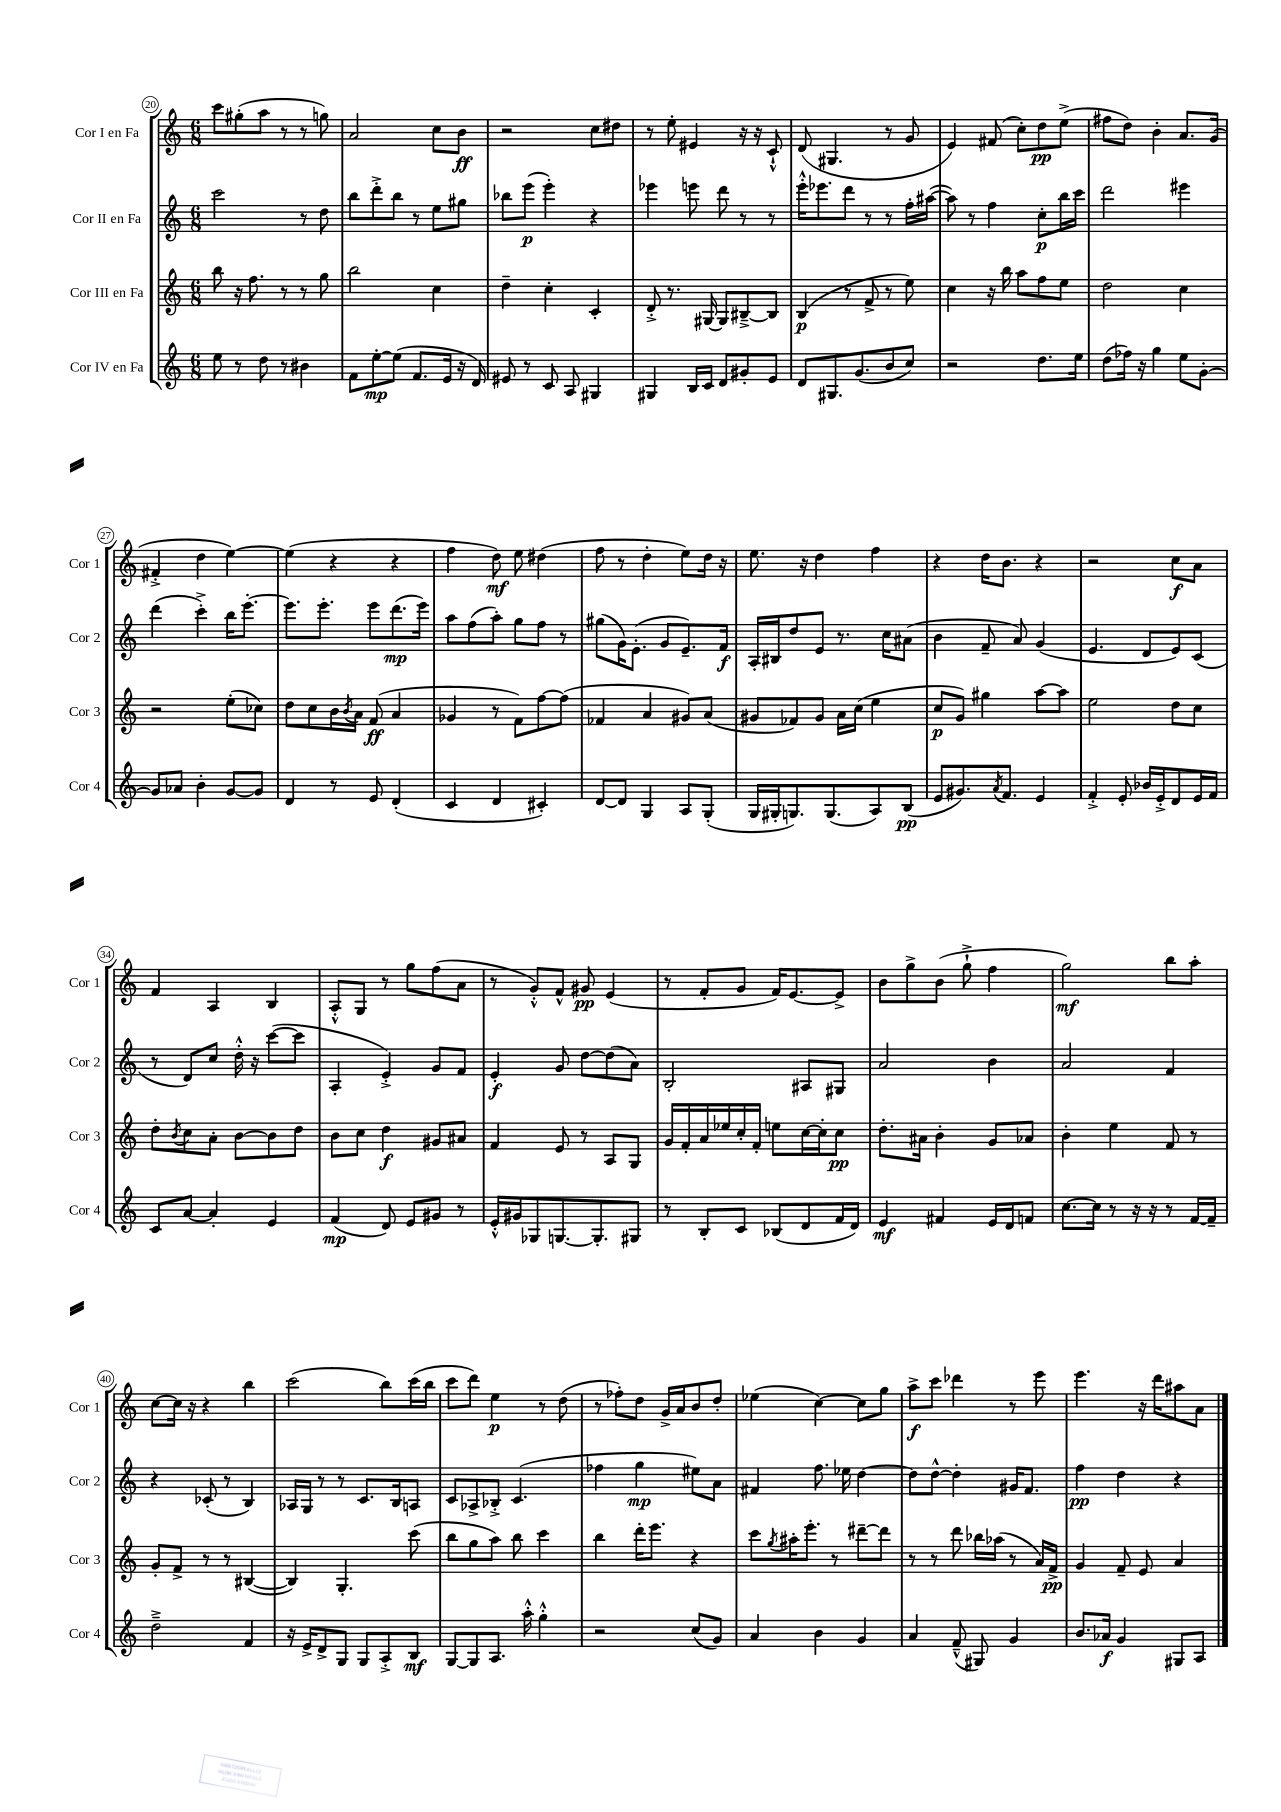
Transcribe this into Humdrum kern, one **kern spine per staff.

**kern	**dynam	**kern	**dynam	**kern	**dynam	**kern	**dynam
*part4	*part4	*part3	*part3	*part2	*part2	*part1	*part1
*staff4	*staff4	*staff3	*staff3	*staff2	*staff2	*staff1	*staff1
*I"Cor IV en Fa	*	*I"Cor III en Fa	*	*I"Cor II en Fa	*	*I"Cor I en Fa	*
*I'Cor 4	*	*I'Cor 3	*	*I'Cor 2	*	*I'Cor 1	*
*clefG2	*	*clefG2	*	*clefG2	*	*clefG2	*
*k[]	*	*k[]	*	*k[]	*	*k[]	*
*M6/8	*	*M6/8	*	*M6/8	*	*M6/8	*
=20	=20	=20	=20	=20	=20	=20	=20
8ee\	.	8bb\	.	2ccc\	.	8ccc\L	.
8r	.	16r	.	.	.	(8gg#X'\	.
.	.	8.ff\	.	.	.	.	.
8dd\	.	.	.	.	.	8aa\J	.
8r	.	8r	.	.	.	8r	.
4b#X\	.	8r	.	8r	.	8r	.
.	.	8gg\	.	8dd\	.	8ggn\)	.
=21	=21	=21	=21	=21	=21	=21	=21
8f\L	.	2bb\	.	8bb\L	.	2a/	.
[8ee'\	mp	.	.	8ddd'^\	.	.	.
(8ee\J]	.	.	.	8bb\J	.	.	.
8.f/L	.	.	.	8r	.	.	.
.	.	4cc\	.	8ee\L	.	8cc\L	.
16e/Jk	.	.	.	.	.	.	.
16r	.	.	.	8gg#X\J	.	8b\J	ff
16d/)	.	.	.	.	.	.	.
=22	=22	=22	=22	=22	=22	=22	=22
8e#X/	.	4dd~\	.	8bb-X\L	.	2r	.
8r	.	.	.	(8eee\J	p	.	.
8c/	.	4cc'\	.	4eee'\)	.	.	.
8A/	.	.	.	.	.	.	.
4G#X/	.	4c'/	.	4r	.	8cc\L	.
.	.	.	.	.	.	8dd#X\J	.
=23	=23	=23	=23	=23	=23	=23	=23
4G#X/	.	8d'^/	.	4eee-X\	.	8r	.
.	.	8.r	.	.	.	8ee'\	.
16B/LL	.	.	.	8eeen\	.	4e#X/	.
16c/JJ	.	[16G#X/	.	.	.	.	.
8d/L	.	8G#/L]	.	8ddd\	.	.	.
8g#X'/	.	[8B#X~^/	.	8r	.	16r	.
.	.	.	.	.	.	16r	.
8e/J	.	8B#/J]	.	8r	.	8c`^^/	.
=24	=24	=24	=24	=24	=24	=24	=24
8d/L	.	(4B/	p	16eee'^^\KL	.	(8d/	.
.	.	.	.	8.eee-X\	.	.	.
8.G#X/	.	.	.	.	.	4.G#X/	.
.	.	8r	.	8ddd\J	.	.	.
(8.g/	.	.	.	.	.	.	.
.	.	8f^/	.	8r	.	.	.
8b/	.	8r	.	8r	.	8r	.
8cc/J)	.	8ee\)	.	16ff'\LL	.	8g/	.
.	.	.	.	([16aa#X\JJ	.	.	.
=25	=25	=25	=25	=25	=25	=25	=25
2r	.	4cc\	.	8aa#\])	.	4e/)	.
.	.	.	.	8r	.	.	.
.	.	16r	.	4ff\	.	(8f#X/	.
.	.	16bb\	.	.	.	.	.
.	.	8aa\L	.	.	.	8cc'\L)	.
8.dd\L	.	8ff\	.	8cc'\L	p	8dd\	pp
.	.	8ee\J	.	16bb\L	.	(8ee^\J	.
16ee\Jk	.	.	.	16ccc\JJ	.	.	.
=26	=26	=26	=26	=26	=26	=26	=26
(8dd\L	.	2dd\	.	2ddd\	.	8ff#X\L	.
16ff-X\Jk)	.	.	.	.	.	8dd\J)	.
16r	.	.	.	.	.	.	.
4gg\	.	.	.	.	.	4b'\	.
8ee\L	.	4cc\	.	4eee#X\	.	8.a/L	.
[8g'\J	.	.	.	.	.	.	.
.	.	.	.	.	.	(16g/Jk	.
!!LO:LB:g=z
=27	=27	=27	=27	=27	=27	=27	=27
8g/L]	.	2r	.	(4ddd\	.	4f#X'^/	.
8a-X/J	.	.	.	.	.	.	.
4b'\	.	.	.	4ccc'^\)	.	4dd\	.
[8g/L	.	(8ee'\L	.	16bb\KL	.	[4ee\)	.
.	.	.	.	[8.eee'\J	.	.	.
8g/J]	.	8cc-X\J)	.	.	.	.	.
=28	=28	=28	=28	=28	=28	=28	=28
4d/	.	8dd\L	.	8.eee\L]	.	(4ee\]	.
.	.	8cc\	.	.	.	.	.
.	.	.	.	8.eee'\J	.	.	.
8r	.	16b\L	.	.	.	4r	.
.	.	8qb/	.	.	.	.	.
.	.	16a\JJ	.	.	.	.	.
8e/	.	(8f/	ff	8eee\L	.	.	.
(4d'/	.	4a/	.	(8.ddd\	mp	4r	.
.	.	.	.	16eee\Jk)	.	.	.
=29	=29	=29	=29	=29	=29	=29	=29
4c/	.	4g-X/	.	8aa\L	.	4ff\	.
.	.	.	.	(8ff\	.	.	.
4d/	.	8r	.	8aa'\J)	.	8dd\)	mf
.	.	8f\L)	.	8gg\L	.	8ee\	.
4c#X'/)	.	[8ff\	.	8ff\J	.	(4dd#X\	.
.	.	(8ff\J]	.	8r	.	.	.
=30	=30	=30	=30	=30	=30	=30	=30
[8d/L	.	4f-X/	.	(8gg#X\L	.	8ff\	.
8d/J]	.	.	.	16g\K)	.	8r	.
.	.	.	.	(8.e'\J	.	.	.
4G/	.	4a/	.	.	.	4dd'\	.
.	.	.	.	8g/L	.	.	.
8A/L	.	8g#X/L)	.	8.e~/)	.	8ee\L)	.
(8G'/J	.	(8a/J	.	.	.	16dd\Jk	.
.	.	.	.	16f/Jk	f	16r	.
=31	=31	=31	=31	=31	=31	=31	=31
16G/LL	.	8g#X/L	.	16A'/LL	.	8.ee\	.
16G#X'/J	.	.	.	16B#X/J	.	.	.
8.Gn/)	.	8f-X/)	.	8dd/	.	.	.
.	.	.	.	.	.	16r	.
.	.	8g#/J	.	8e/J	.	4dd\	.
(8.G/	.	.	.	.	.	.	.
.	.	16a\LL	.	8.r	.	.	.
.	.	(16cc\JJ	.	.	.	.	.
8A/)	.	4ee\	.	.	.	4ff\	.
.	.	.	.	16cc\KL	.	.	.
(8B/J	pp	.	.	(8a#X\J	.	.	.
=32	=32	=32	=32	=32	=32	=32	=32
8e/L	.	8cc/L	p	4b\	.	4r	.
8.g#X/)	.	8g/J)	.	.	.	.	.
.	.	4gg#X\	.	8f~/	.	16dd\KL	.
8qa/	.	.	.	.	.	.	.
8.f/J	.	.	.	.	.	8.b\J	.
.	.	.	.	8a/)	.	.	.
4e/	.	[8aa\L	.	(4g/	.	4r	.
.	.	8aa\J]	.	.	.	.	.
=33	=33	=33	=33	=33	=33	=33	=33
4f'^/	.	2ee\	.	4.e/	.	2r	.
8e'/	.	.	.	.	.	.	.
16b-X/LL	.	.	.	8d/L	.	.	.
16e'^/J	.	.	.	.	.	.	.
8d/	.	8dd\L	.	8e/)	.	8cc\L	f
16e/L	.	8cc\J	.	(8c/J	.	8a\J	.
16f/JJ	.	.	.	.	.	.	.
!!LO:LB:g=z
=34	=34	=34	=34	=34	=34	=34	=34
8c/L	.	8dd'\L	.	8r	.	4f/	.
.	.	8qb/	.	.	.	.	.
[8a/J	.	8cc\	.	8d/L)	.	.	.
4a'/]	.	8a'\J	.	8cc/J	.	4A/	.
.	.	[8b\L	.	16dd'^^\	.	.	.
.	.	.	.	16r	.	.	.
4e/	.	8b\]	.	([8ccc\L	.	4B/	.
.	.	8dd\J	.	8ccc\J]	.	.	.
=35	=35	=35	=35	=35	=35	=35	=35
(4f/	mp	8b\L	.	4A'/	.	8A'^^/L	.
.	.	8cc\J	.	.	.	8G/J	.
8d/)	.	4dd\	f	4e'^/)	.	8r	.
8e/L	.	.	.	.	.	8gg\L	.
8g#X/J	.	8g#X/L	.	8g/L	.	(8ff\	.
8r	.	8a#X/J	.	8f/J	.	8a\J	.
=36	=36	=36	=36	=36	=36	=36	=36
16e'^^/LL	.	4f/	.	4e'/	f	8r	.
16g#X/J	.	.	.	.	.	.	.
8G-X/	.	.	.	.	.	8g'^^/L)	.
[8.Gn/	.	8e/	.	8g/	.	8f^^/J	.
.	.	8r	.	[8dd\L	.	8g#X/	pp
8.G'/]	.	.	.	.	.	.	.
.	.	8A/L	.	(8dd\]	.	(4e/	.
8G#X/J	.	8G/J	.	8a\J)	.	.	.
=37	=37	=37	=37	=37	=37	=37	=37
8r	.	16g/LL	.	2B'/	.	8r	.
.	.	16f'/	.	.	.	.	.
8B'/L	.	16a/	.	.	.	8f'/L	.
.	.	16ee-X/	.	.	.	.	.
8c/J	.	16cc'/	.	.	.	8g/J	.
.	.	16f'/JJ	.	.	.	.	.
(8B-X/L	.	8een\L	.	.	.	16f/KL)	.
.	.	.	.	.	.	[8.e/	.
8d/	.	[16cc\L	.	8A#X/L	.	.	.
.	.	16cc'\J]	.	.	.	.	.
16f/L	.	8cc\J	pp	8G#X/J	.	8e^/J]	.
16d/JJ)	.	.	.	.	.	.	.
=38	=38	=38	=38	=38	=38	=38	=38
4e/	mf	8.dd'\L	.	2a/	.	8b\L	.
.	.	.	.	.	.	8gg^\	.
.	.	16a#X\Jk	.	.	.	.	.
4f#X/	.	4b'\	.	.	.	(8b\J	.
.	.	.	.	.	.	8gg`^\	.
16e/LL	.	8g/L	.	4b\	.	4ff\	.
16d/J	.	.	.	.	.	.	.
8fn/J	.	8a-X/J	.	.	.	.	.
=39	=39	=39	=39	=39	=39	=39	=39
[8.cc\L	.	4b'\	.	2a/	.	2gg\)	mf
16cc\Jk]	.	.	.	.	.	.	.
8r	.	4ee\	.	.	.	.	.
16r	.	.	.	.	.	.	.
16r	.	.	.	.	.	.	.
8r	.	8f/	.	4f/	.	8bb\L	.
[16f/LL	.	8r	.	.	.	8aa'\J	.
16f~/JJ]	.	.	.	.	.	.	.
!!LO:LB:g=z
=40	=40	=40	=40	=40	=40	=40	=40
2dd~^\	.	8g'/L	.	4r	.	[8cc\L	.
.	.	8f^/J	.	.	.	16cc\Jk]	.
.	.	.	.	.	.	16r	.
.	.	8r	.	(8c-X'/	.	4r	.
.	.	8r	.	8r	.	.	.
4f/	.	([4B#X/	.	4B/)	.	4bb\	.
=41	=41	=41	=41	=41	=41	=41	=41
16r	.	4B#/])	.	16A-X/LL	.	(2ccc\	.
16e^/KL	.	.	.	16G/JJ	.	.	.
8d^/	.	.	.	8r	.	.	.
8G/J	.	4.G'/	.	8r	.	.	.
8G/L	.	.	.	8.c/L	.	.	.
8A'^/	.	.	.	.	.	8bb\L)	.
.	.	.	.	16B/k	.	.	.
8B/J	mf	(8ccc\	.	8An/J	.	(16ccc\L	.
.	.	.	.	.	.	16bb\JJ	.
=42	=42	=42	=42	=42	=42	=42	=42
[8G/L	.	8bb\L	.	8c/L	.	8ccc\L	.
8G/]	.	8gg\	.	8A-X^/	.	8ddd\J)	.
8.A/J	.	8aa\J)	.	8B-X'^/J	.	4ee\	p
.	.	8bb\	.	(4.c/	.	.	.
16aa'^^\	.	.	.	.	.	.	.
4gg'^^\	.	4ccc\	.	.	.	8r	.
.	.	.	.	.	.	(8dd\	.
=43	=43	=43	=43	=43	=43	=43	=43
2r	.	4bb\	.	4ff-X\	.	8r	.
.	.	.	.	.	.	8ff-X'\L)	.
.	.	16ddd'\KL	.	4gg\	mp	8dd\J	.
.	.	8.eee\J	.	.	.	.	.
.	.	.	.	.	.	16g^/LL	.
.	.	.	.	.	.	16a/J	.
(8cc/L	.	4r	.	8ee#X\L)	.	8b/	.
8g/J)	.	.	.	8a\J	.	8dd'/J	.
=44	=44	=44	=44	=44	=44	=44	=44
4a/	.	8ccc\L	.	4f#X/	.	(4ee-X\	.
.	.	8qgg/	.	.	.	.	.
.	.	16aa#X'\K	.	.	.	.	.
.	.	8.eee'\J	.	.	.	.	.
4b\	.	.	.	8.ff\	.	[4cc\)	.
.	.	8r	.	.	.	.	.
.	.	.	.	16ee-X\	.	.	.
4g/	.	[8ddd#X~\L	.	[4dd\	.	8cc\L]	.
.	.	8ddd#\J]	.	.	.	8gg\J	.
=45	=45	=45	=45	=45	=45	=45	=45
4a/	.	8r	.	8dd\L]	.	8aa^\L	f
.	.	8r	.	[8dd^^\J	.	8ccc\J	.
(8f~^^/	.	8ddd\	.	4dd'\]	.	4ddd-X\	.
8G#X/)	.	16bb-X\LL	.	.	.	.	.
.	.	(16aa-X\JJ	.	.	.	.	.
4g/	.	8r	.	16g#X/KL	.	8r	.
.	.	.	.	8.f/J	.	.	.
.	.	16a/LL)	.	.	.	8eee\	.
.	.	16f^/JJ	pp	.	.	.	.
=46	=46	=46	=46	=46	=46	=46	=46
8.b/L	.	4g/	.	4ff\	pp	4.eee\	.
16a-X/Jk	f	.	.	.	.	.	.
4g/	.	8f~/	.	4dd\	.	.	.
.	.	8e/	.	.	.	16r	.
.	.	.	.	.	.	16ddd\KL	.
8G#X/L	.	4a/	.	4r	.	8aa#X\	.
8A/J	.	.	.	.	.	8a\J	.
==	==	==	==	==	==	==	==
*-	*-	*-	*-	*-	*-	*-	*-
